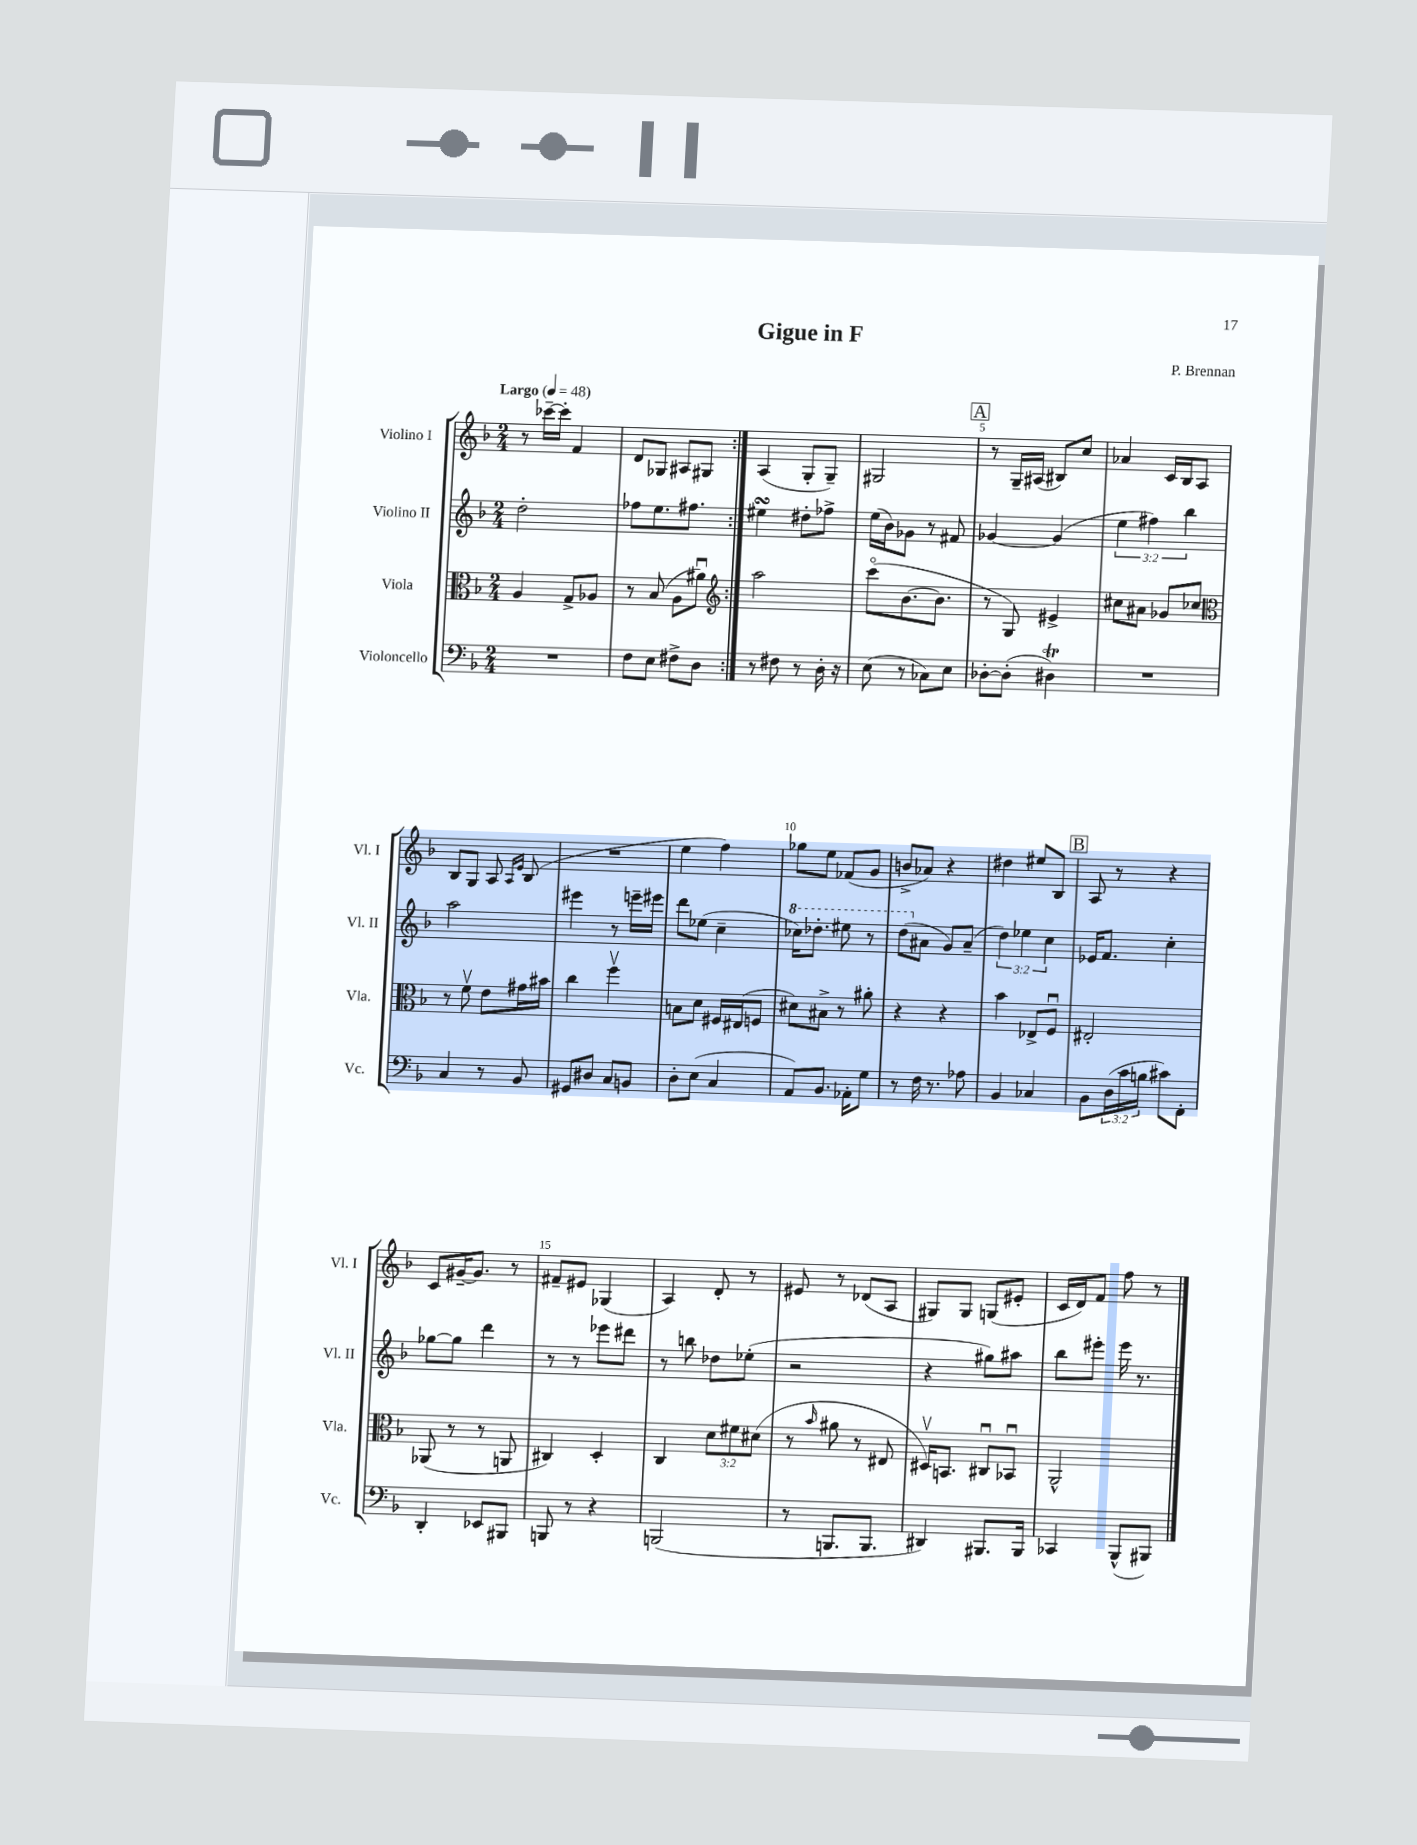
\header { title = "Gigue in F" composer = "P. Brennan" }
<<
\new StaffGroup <<
\new Staff = "s0" \with { instrumentName = "Violino I" shortInstrumentName = "Vl. I" } {
    \clef treble \key f \major \numericTimeSignature \time 2/4 \tempo "Largo" 4 = 48
    \repeat volta 2 { r8 ces'''16~-- ces'''16-. f'4 |
    d'8 ges8 ais8 gis8 | }
    a4( g8-. g8--) |
    gis2 |
    \mark \markup { \box "A" } r8 g16-- ais16( bis8) c''8 |
    aes'4 c'16 bes16 a8 |
    bes8 g8 a8 \grace { a16 e'16 } bes8( |
    R2 |
    e''4 f''4) |
    ges''8 e''8 fes'8( g'8 |
    b'8-> aes'8) r4 |
    dis''4 eis''8 bes8 |
    \mark \markup { \box "B" } a8 r8 r4 |
    c'8 gis'16~-- gis'8. r8 |
    fis'8-- eis'8 ges4( |
    a4) d'8-. r8 |
    eis'8 r8 des'8( a8 |
    gis8) gis8 g8( eis'8-. |
    c'16 d'16) f'8 f''8 r8 \bar "|." |
}
\new Staff = "s1" \with { instrumentName = "Violino II" shortInstrumentName = "Vl. II" } {
    \clef treble \key f \major \numericTimeSignature \time 2/4 \override Staff.TupletNumber.text = #tuplet-number::calc-fraction-text
    \repeat volta 2 { d''2-. |
    fes''8 e''8. fis''8. | }
    eis''4\turn dis''8-. fes''8-> |
    e''16( bes'16) ges'8 r8 fis'8 |
    \mark \markup { \box "A" } ges'4~ ges'4( |
    \tuplet 3/2 { e''4 fis''4) bes''4 } |
    a''2 |
    eis'''4 r8 e'''16-- eis'''16 |
    d'''8 ees''8( c''4-- |
    \ottava #1 ces'''16) des'''8.-. eis'''8 r8 |
    d'''8( \ottava #0 ais'8 g'8) ais'8--( |
    \tuplet 3/2 { d''4) ees''4 c''4 } |
    \mark \markup { \box "B" } ees'16 f'8. c''4-. |
    ges''8~ ges''8 d'''4 |
    r8 r8 ees'''8 dis'''8 |
    r8 b''8 des''8 ees''8-.( |
    r2 |
    r4 gis''8) ais''8 |
    bes''8 eis'''8-. eis'''16 r8. \bar "|." |
}
\new Staff = "s2" \with { instrumentName = "Viola" shortInstrumentName = "Vla." } {
    \clef alto \key f \major \numericTimeSignature \time 2/4 \override Staff.TupletNumber.text = #tuplet-number::calc-fraction-text
    \repeat volta 2 { a4 g8-> aes8 |
    r8 bes8( a8 ais'8\downbow) | }
    \clef treble a''2 |
    c'''8\flageolet( bes'8.~ bes'8. |
    \mark \markup { \box "A" } r8 g8) eis'4-> |
    cis''8 ais'8 ges'8 ces''8 |
    \clef alto r8 f'8\upbow e'8 gis'16 bis'16 |
    c''4 f''4\upbow |
    b8 d'8 fis16 eis16( f8 |
    dis'8) bis8-> r8 ais'8-. |
    r4 r4 |
    bes'4 ees8-> f8\downbow |
    \mark \markup { \box "B" } eis2-. |
    aes,8( r8 r8 a,8 |
    cis4) d4-. |
    c4 \tuplet 3/2 { d'8 fis'8 dis'8( } |
    r8 \grace { bes'16 } ais'8 r8 eis8 |
    dis16\upbow) b,8. cis8\downbow bes,8\downbow |
    a,2-^ \bar "|." |
}
\new Staff = "s3" \with { instrumentName = "Violoncello" shortInstrumentName = "Vc." } {
    \clef bass \key f \major \numericTimeSignature \time 2/4 \override Staff.TupletNumber.text = #tuplet-number::calc-fraction-text
    \repeat volta 2 { R2 |
    f8 e8 fis8-> d8 | }
    r8 fis8 r8 d16-. r16 |
    e8( r8 ces8) e8 |
    \mark \markup { \box "A" } des8~-. des8-.( dis4\trill) |
    R2 |
    c4 r8 bes,8 |
    gis,8 dis8 c8 b,8 |
    d8-. e8( c4 |
    a,8) bes,8. aes,16-. g8 |
    r8 f16 r8. aes8 |
    bes,4 ces4 |
    \mark \markup { \box "B" } bes,8 \tuplet 3/2 { d16( c'16 b16 } cis'8) f,8-. |
    d,4-. ees,8 bis,,8 |
    b,,8 r8 r4 |
    b,,2( |
    r8 b,,8. b,,8. |
    dis,4) bis,,8. bis,,16 |
    ces,4 bes,,8-^( bis,,8) \bar "|." |
}
>>
>>
\layout { \context { \Score \override BarNumber.break-visibility = ##(#f #t #t) barNumberVisibility = #(every-nth-bar-number-visible 5) } }
